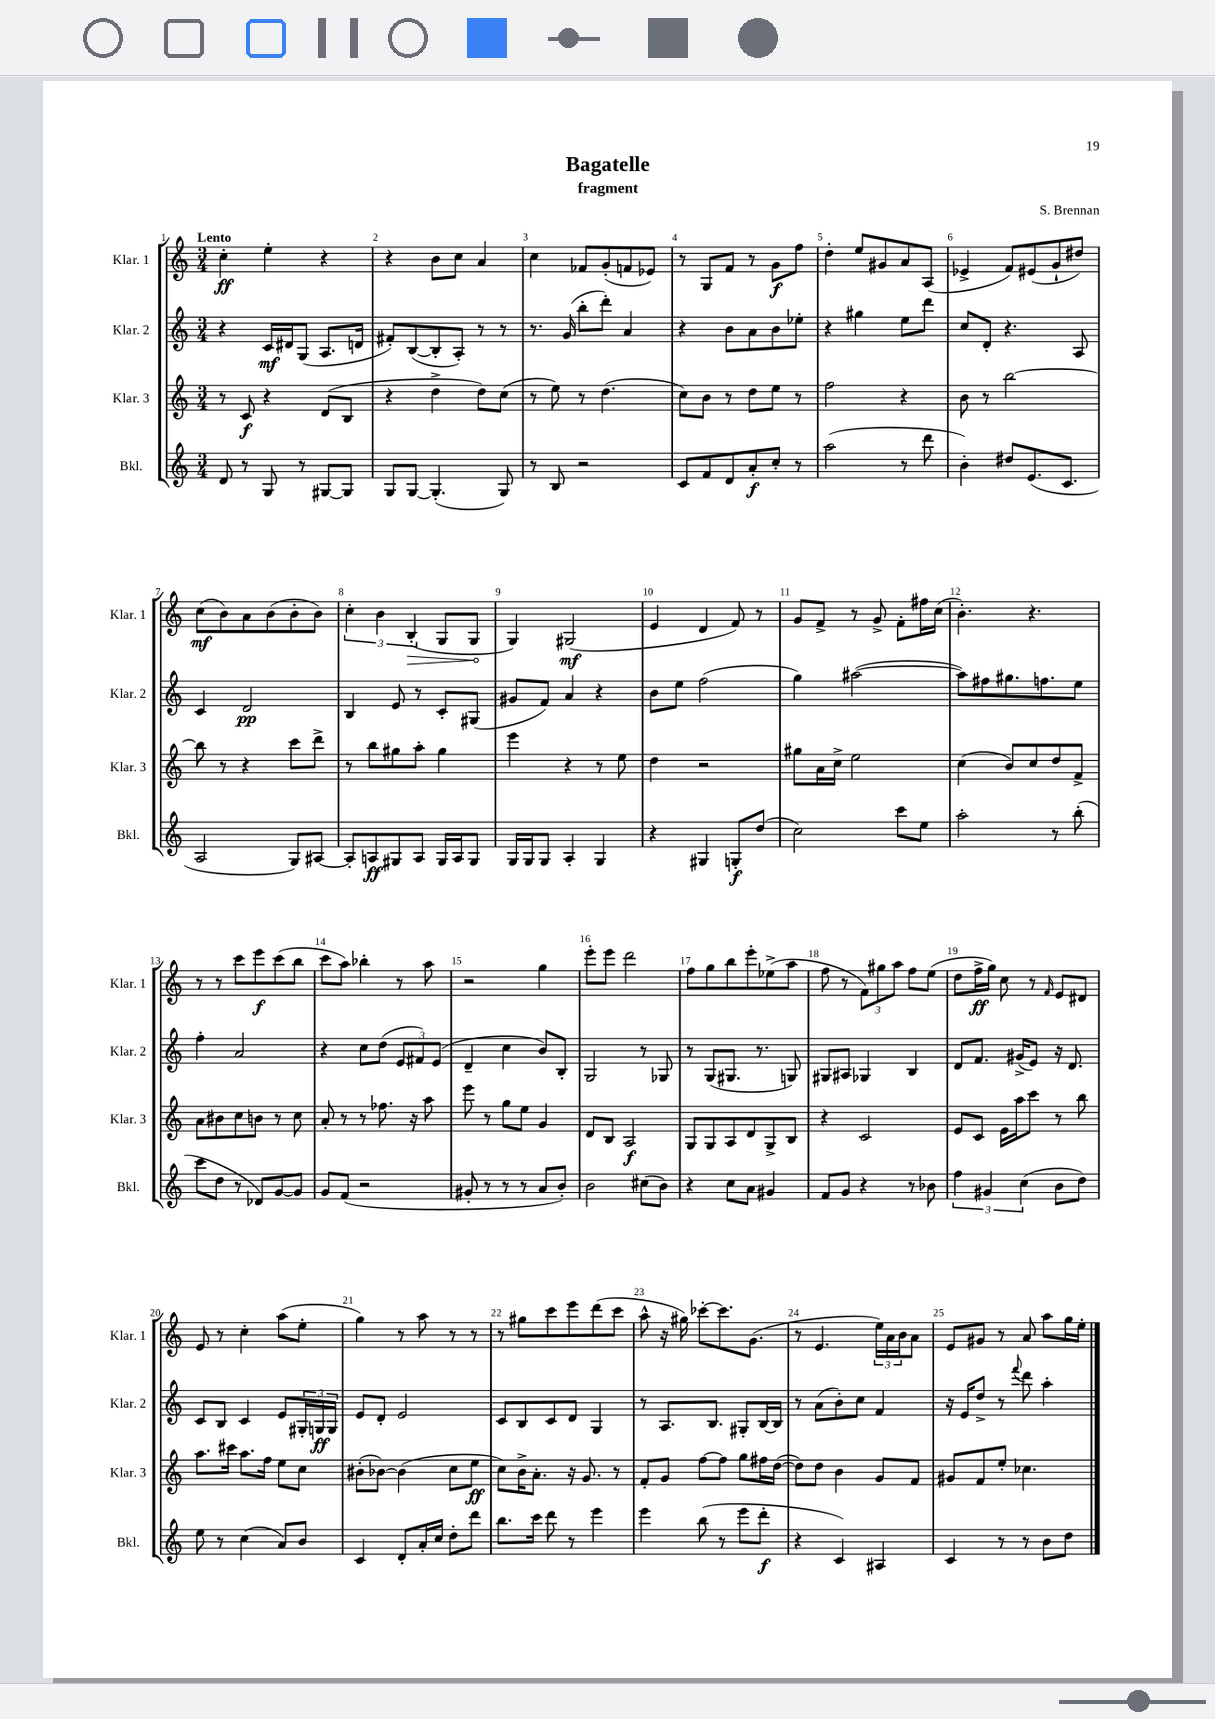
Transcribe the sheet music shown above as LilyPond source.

\header { title = "Bagatelle" composer = "S. Brennan" subtitle = "fragment" }
<<
\new StaffGroup <<
\new Staff = "s0" \with { instrumentName = "Klar. 1" shortInstrumentName = "Klar. 1" } {
    \clef treble \key c \major \numericTimeSignature \time 3/4 \tempo "Lento"
    c''4-.\ff e''4-. r4 |
    r4 b'8 c''8 a'4 |
    c''4 fes'8 g'8-.( f'8 ees'8) |
    r8 g8 f'8 r8 g'8\f f''8 |
    d''4-. e''8 gis'8 a'8 a8( |
    ees'4-> f'8) eis'8( g'8-! dis''8) |
    c''8\mf( b'8) a'8 b'8( b'8-. b'8) |
    \tuplet 3/2 { c''4-. b'4 \once \override Hairpin.circled-tip = ##t b4-.\>( } g8 g8\! |
    g4) gis2\mf( |
    e'4 d'4 f'8) r8 |
    g'8 f'8-> r8 g'8-> f'8-. fis''16 c''16( |
    b'4.-.) r4. |
    r8 r8 c'''8 e'''8\f c'''8( b''8 |
    c'''8 a''8) bes''4-. r8 a''8 |
    r2 g''4 |
    e'''8-. e'''8 d'''2 |
    f''8 g''8 b''8 e'''8-. ees''8->( a''8 |
    f''8 r8 \tuplet 3/2 { f'8) gis''8 a''8 } f''8 e''8( |
    d''8 f''16->\ff g''16) c''8 r8 \grace { f'16 } e'8 dis'8 |
    e'8 r8 c''4-. a''8( e''8-. |
    g''4) r8 a''8 r8 r8 |
    r8 gis''8 c'''8 e'''8 d'''8( c'''8 |
    a''8-^ r16 gis''16) ces'''8~-. ces'''8. g'8.( |
    r8 e'4. \tuplet 3/2 { e''16) a'16 b'16 } a'8 |
    e'8 gis'8 r8 a'8 a''8 g''16 e''16-. \bar "|." |
}
\new Staff = "s1" \with { instrumentName = "Klar. 2" shortInstrumentName = "Klar. 2" } {
    \clef treble \key c \major \numericTimeSignature \time 3/4
    r4 c'16\mf dis'16 g8( a8. d'16 |
    fis'8-.) b8~( b8-. a8-.) r8 r8 |
    r8. g'16( b''8-. d'''8-.) a'4 |
    r4 b'8 a'8 b'8 ees''8-. |
    r4 gis''4 e''8 d'''8 |
    c''8 d'8-. r4. a8 |
    c'4 d'2\pp |
    b4 e'8 r8 c'8-. gis8( |
    gis'8 f'8) a'4 r4 |
    b'8 e''8 f''2( |
    g''4) ais''2~( |
    ais''8) fis''8 gis''8. f''8. e''8 |
    f''4-. a'2 |
    r4 c''8 d''8( \tuplet 3/2 { e'8 fis'8) e'8( } |
    d'4-- c''4 b'8) b8-. |
    g2 r8 ges8 |
    r8 g8( gis8. r8. g8) |
    gis8 ais8 ges4 b4 |
    d'8 f'8. gis'16->( e'8) r16 d'8. |
    c'8 b8 c'4 e'8 \tuplet 3/2 { gis16-. g16\ff g16 } |
    e'8 d'8-. e'2 |
    c'8 b8 c'8 d'8 g4 |
    r8 a8. b8. gis8-. b16~ b16 |
    r8 a'8( b'8-.) c''8 f'4 |
    r16 e'16 d''8-> r8 \appoggiatura { f'''8 } d'''8 a''4-. \bar "|." |
}
\new Staff = "s2" \with { instrumentName = "Klar. 3" shortInstrumentName = "Klar. 3" } {
    \clef treble \key c \major \numericTimeSignature \time 3/4
    r8 c'8\f r4 d'8( b8 |
    r4 d''4-> d''8) c''8( |
    r8 e''8) r8 d''4.( |
    c''8) b'8 r8 d''8 e''8 r8 |
    f''2 r4 |
    b'8 r8 b''2~ |
    b''8 r8 r4 c'''8 d'''8-> |
    r8 b''8 gis''8 a''8-. gis''4 |
    e'''4 r4 r8 e''8 |
    d''4 r2 |
    gis''8 a'16 c''16-> e''2 |
    c''4( b'8) c''8 d''8 f'8-> |
    a'8 bis'8 c''8 b'8 r8 c''8 |
    a'8-. r8 r8 fes''8. r16 a''8 |
    e'''8 r8 g''8 e''8 g'4 |
    d'8 b8 a2\f |
    g8 g8 a8 d'8 g8-> b8 |
    r4 c'2 |
    e'8 c'8 e'16 a''16 c'''8 r8 b''8 |
    a''8. cis'''16 a''8. f''16 e''8 c''8 |
    bis'8-.( bes'8~) bes'4( c''8 e''8\ff |
    c''8) b'16-> a'8.-. r16 g'8. r8 |
    f'8-. g'8 f''8~ f''8 g''8 fis''16 d''16~( |
    d''8) d''8 b'4 g'8 f'8 |
    gis'8 f'8 e''8-. ces''4. \bar "|." |
}
\new Staff = "s3" \with { instrumentName = "Bkl." shortInstrumentName = "Bkl." } {
    \clef treble \key c \major \numericTimeSignature \time 3/4
    d'8 r8 g8 r8 gis8~ gis8 |
    g8 g8~ g4.-.( g8) |
    r8 b8 r2 |
    c'8 f'8 d'8 a'8-.\f c''8-. r8 |
    a''2( r8 d'''8 |
    b'4-.) dis''8 e'8.( c'8. |
    a2 g8) ais8~ |
    ais8-. a8\ff gis8 a8 gis16 a16 gis8 |
    g16 g16 g8 a4-. g4 |
    r4 gis4 g8-.\f d''8( |
    c''2) c'''8 e''8 |
    a''2-. r8 b''8-.( |
    c'''8 d''8 r8 des'8) g'8~ g'8 |
    g'8 f'8( r2 |
    gis'8-. r8 r8 r8 a'8 b'8-.) |
    b'2 cis''8( b'8) |
    r4 c''8 a'8 gis'4 |
    f'8 g'8 r4 r8 bes'8 |
    \tuplet 3/2 { f''4 gis'4 c''4( } b'8 d''8) |
    e''8 r8 c''4( a'8) b'8 |
    c'4 d'8-. a'16-. c''16 d''8-. d'''8 |
    b''8. c'''16 d'''8 r8 e'''4 |
    e'''4 b''8( r8 e'''8 d'''8-.\f |
    r4 c'4) ais4 |
    c'4 r8 r8 b'8 d''8 \bar "|." |
}
>>
>>
\layout { \context { \Score \override BarNumber.break-visibility = ##(#f #t #t) barNumberVisibility = #all-bar-numbers-visible } }
